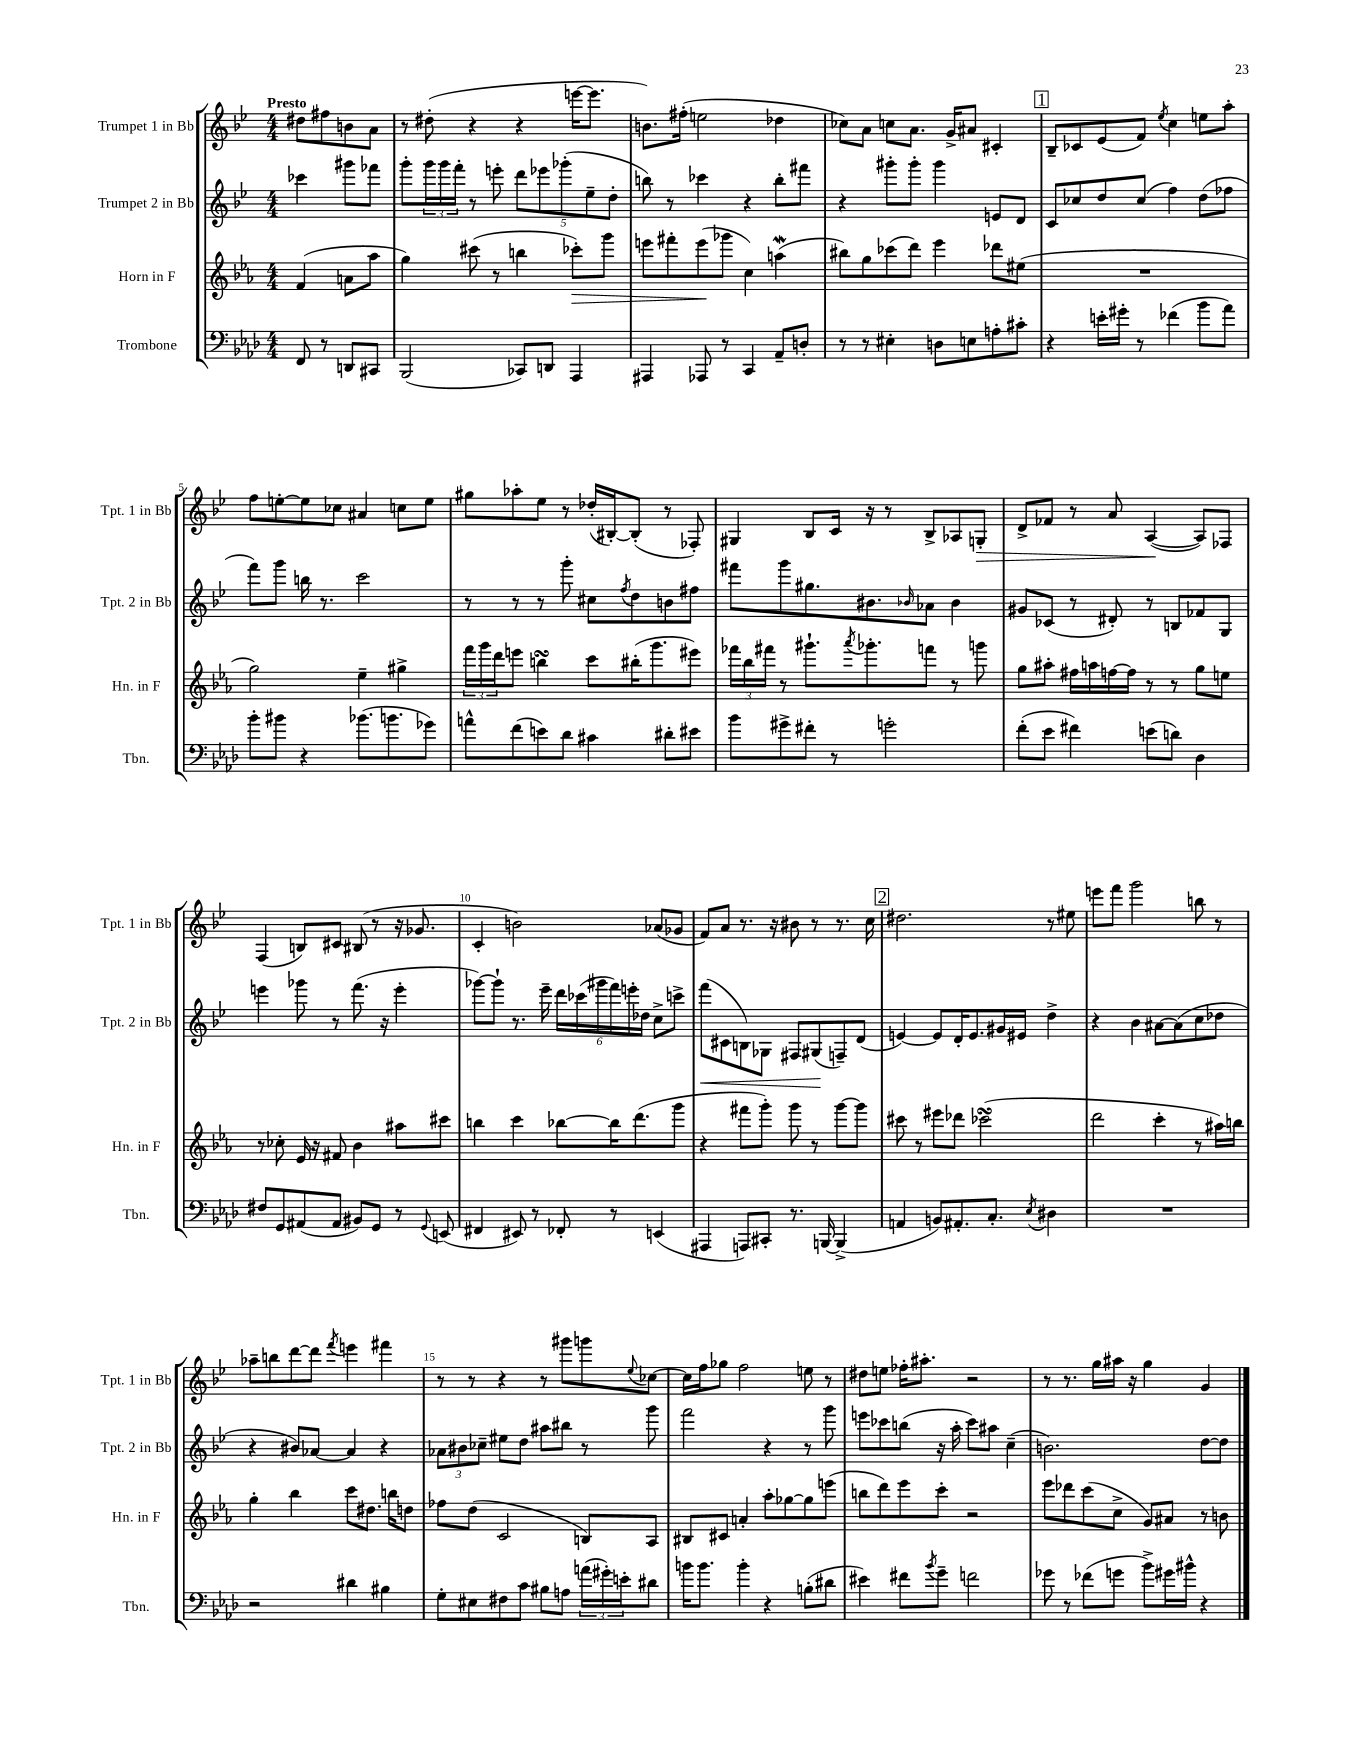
<<
\new StaffGroup <<
\new Staff = "s0" \with { instrumentName = "Trumpet 1 in Bb" shortInstrumentName = "Tpt. 1 in Bb" } {
    \clef treble \key bes \major \numericTimeSignature \time 4/4 \partial 2 \tempo "Presto"
    dis''8 fis''8 b'8 a'8 |
    r8 dis''8-.( r4 r4 e'''16~ e'''8. |
    b'8.) fis''16-.( e''2 des''4 |
    ces''8) a'8 c''8 a'8. g'16-> ais'8 cis'4-. |
    \mark \markup { \box "1" } bes8-- ces'8 ees'8( f'8) \acciaccatura { ees''8 } c''4 e''8 a''8-. |
    f''8 e''8~-. e''8 ces''8 ais'4 c''8 e''8 |
    gis''8 aes''8-. ees''8 r8 des''16-.( bis16~-.) bis8-.( r8 fes8-.) |
    gis4 bes8 c'16 r16 r8 bes8-> aes8 g8-.\> |
    d'8-> fes'8 r8 a'8 a4~\!( a8) fes8 |
    f4( b8) cis'8 bis8( r8 r16 ges'8. |
    c'4-. b'2) aes'8( ges'8 |
    f'8) a'8 r8. r16 bis'8 r8 r8. c''16 |
    \mark \markup { \box "2" } dis''2. r8 eis''8 |
    e'''8 f'''8 g'''2 b''8 r8 |
    aes''8-- b''8 d'''8~ d'''8 \acciaccatura { f'''8 } e'''4 fis'''4 |
    r8 r8 r4 r8 gis'''8 g'''8 \appoggiatura { ees''8 } ces''8~ |
    ces''16 f''16 ges''8 f''2 e''8 r8 |
    dis''8 e''8 fes''16-. ais''8.-. r2 |
    r8 r8. g''16 ais''16 r16 g''4 g'4 \bar "|." |
}
\new Staff = "s1" \with { instrumentName = "Trumpet 2 in Bb" shortInstrumentName = "Tpt. 2 in Bb" } {
    \clef treble \key bes \major \numericTimeSignature \time 4/4 \partial 2
    ces'''4 gis'''8 fes'''8 |
    g'''8-. \tuplet 3/2 { g'''16 g'''16 f'''16-. } r8 e'''8-. \tuplet 5/4 { d'''8 ees'''8 ges'''8-.( ees''8-- d''8-. } |
    b''8) r8 ces'''4 r4 b''8-. fis'''8 |
    r4 gis'''8-. gis'''8-. gis'''4 e'8 d'8 |
    \mark \markup { \box "1" } c'8 ces''8 d''8 ces''8( f''4) d''8( fes''8 |
    f'''8) g'''8 b''16 r8. c'''2 |
    r8 r8 r8 g'''8-. cis''8 \acciaccatura { f''8 } d''8 b'8 fis''8 |
    fis'''8 g'''8 gis''8. bis'8. \grace { bes'16 } aes'8 bes'4 |
    gis'8 ces'8( r8 dis'8-.) r8 b8 fes'8 g8 |
    e'''4 ges'''8 r8 f'''8.( r16 e'''4-. |
    ges'''8~) ges'''8-! r8. ees'''16-- \tuplet 6/4 { d'''16 ces'''16( gis'''16 f'''16) e'''16-. des''16 } c''8-> c'''8-> |
    f'''8\<( cis'8 b8) ges8 fis8 gis8\!( f8--) d'8( |
    \mark \markup { \box "2" } e'4~) e'8 d'16-. e'8. gis'16 eis'16 d''4-> |
    r4 bes'4 ais'8~ ais'8( c''8 des''8 |
    r4 bis'8) aes'8~ aes'4 r4 |
    \tuplet 3/2 { aes'8 bis'8 ces''8-- } eis''8 d''8 ais''8 bis''8 r8 g'''8 |
    f'''2 r4 r8 g'''8 |
    e'''8 ces'''8 b''8( r16 a''16-. ces'''8) ais''8 c''4--( |
    b'2.) d''8~ d''8 \bar "|." |
}
\new Staff = "s2" \with { instrumentName = "Horn in F" shortInstrumentName = "Hn. in F" } {
    \clef treble \key ees \major \numericTimeSignature \time 4/4 \partial 2
    f'4( a'8 aes''8 |
    g''4) cis'''8( r8 b''4 ces'''8-.\>) g'''8 |
    e'''8 fis'''8-. e'''8\!( ges'''8 c''4) a''4\mordent( |
    bis''8) g''8 ces'''8( d'''8) ees'''4 des'''8 eis''8( |
    \mark \markup { \box "1" } R1 |
    g''2) ees''4-- gis''4-> |
    \tuplet 3/2 { f'''16 g'''16 d'''16 } e'''8 b''4\turn c'''8 bis''16-.( g'''8. eis'''8) |
    \tuplet 3/2 { fes'''16 bes''16 fis'''16 } r8 gis'''8.-! \acciaccatura { aes'''8 } ges'''8.-. f'''8 r8 g'''8 |
    g''8 ais''8-. fis''16 a''16 f''16~ f''16 r8 r8 g''8 e''8 |
    r8 ces''8-. ees'16 r16 fis'8 bes'4 ais''8 cis'''8 |
    b''4 c'''4 bes''8~ bes''16 d'''8.( g'''8 |
    r4 fis'''8 g'''8-.) g'''8 r8 g'''8~ g'''8 |
    \mark \markup { \box "2" } cis'''8 r8 eis'''8 des'''8 ces'''2\turn( |
    d'''2 c'''4-. r8 ais''16) b''16 |
    g''4-. bes''4 c'''8 dis''8. b''16 d''8 |
    fes''8 d''8( c'2 b8) aes8 |
    bis8 cis'8 a'4-. aes''8-. ges''8~ ges''8 e'''8( |
    b''8 d'''8) ees'''8 c'''8-. r2 |
    ees'''8 des'''8 c'''8( c''8-> g'8) ais'8 r8 b'8 \bar "|." |
}
\new Staff = "s3" \with { instrumentName = "Trombone" shortInstrumentName = "Tbn." } {
    \clef bass \key aes \major \numericTimeSignature \time 4/4 \partial 2
    f,8 r8 d,8 cis,8 |
    bes,,2( ces,8) d,8 aes,,4 |
    ais,,4 aes,,8 r8 c,4 aes,8-- d8-. |
    r8 r8 eis4-. d8 e8 a8-. cis'8-. |
    \mark \markup { \box "1" } r4 e'16-. gis'16-. r8 fes'4( bes'8 aes'8) |
    bes'8-. bis'8 r4 bes'8.( b'8. ges'8) |
    a'8-^ f'8( e'8) des'8 cis'4 dis'8-. eis'8 |
    bes'8 gis'8-> fis'8-. r8 g'2-. |
    f'8-.( ees'8 fis'4) e'8( d'8) des4 |
    fis8 g,8 ais,8( ais,8 bis,8) g,8 r8 \appoggiatura { g,8 } e,8( |
    fis,4 eis,8) r8 fes,8-. r8 e,4( |
    ais,,4 a,,8) cis,8-. r8. b,,16~ b,,4->( |
    \mark \markup { \box "2" } a,4 b,8) ais,8.-. c8.-. \acciaccatura { ees8 } dis4 |
    R1 |
    r2 dis'4 bis4 |
    g8-. eis8 fis8 c'8 bis8 a8 \tuplet 3/2 { a'16( gis'16-.) e'16-. } dis'8 |
    b'16 b'8. b'4-. r4 b8-.( dis'8 |
    eis'4) fis'8 \acciaccatura { bes'8 } g'8-- f'2 |
    ges'8 r8 fes'8( g'8 bes'8->) gis'16 bis'16-^ r4 \bar "|." |
}
>>
>>
\layout { \context { \Score \override BarNumber.break-visibility = ##(#f #t #t) barNumberVisibility = #(every-nth-bar-number-visible 5) } }
